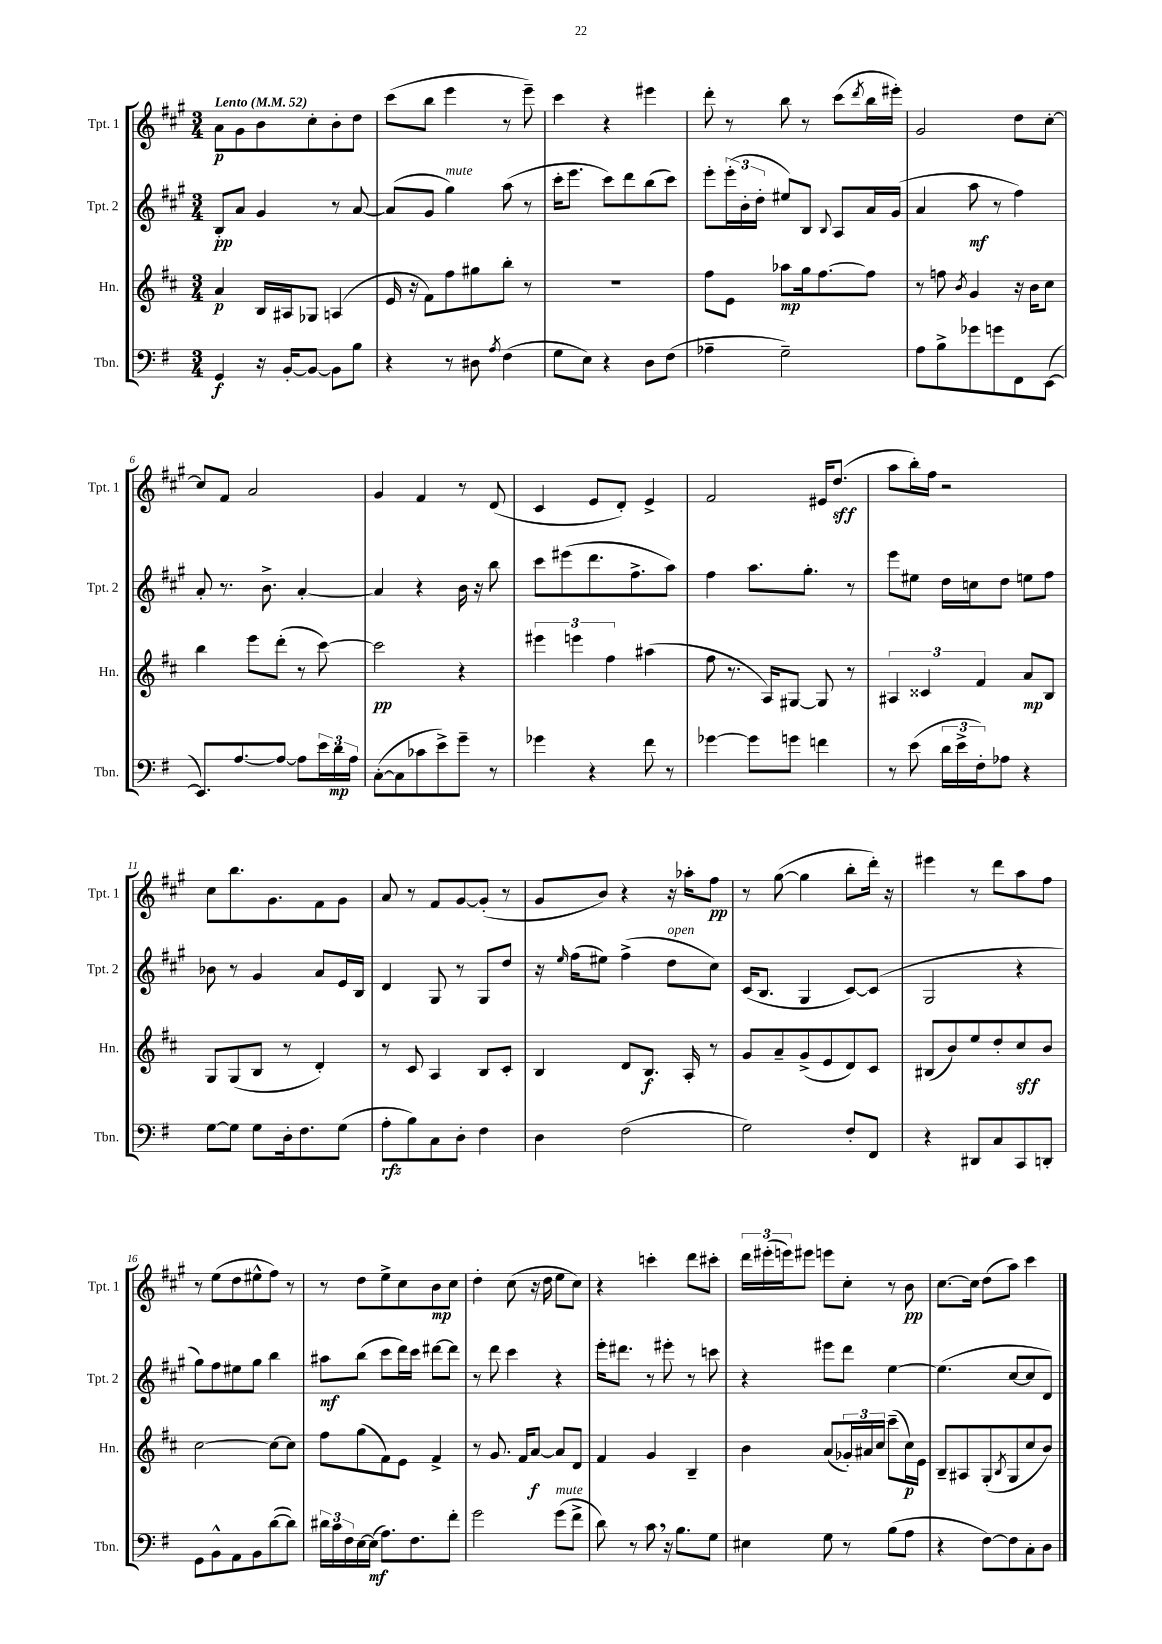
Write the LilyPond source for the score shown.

<<
\new StaffGroup <<
\new Staff = "s0" \with { instrumentName = "Tpt. 1" shortInstrumentName = "Tpt. 1" } {
    \clef treble \key a \major \numericTimeSignature \time 3/4 \tempo "Lento" 4 = 52
    a'8\p gis'8 b'8 cis''8-. b'8-. d''8 |
    cis'''8( b''8 e'''4 r8 e'''8--) |
    cis'''4 r4 eis'''4 |
    d'''8-. r8 b''8 r8 cis'''8( \acciaccatura { d'''8 } b''16 eis'''16-.) |
    gis'2 d''8 cis''8~-. |
    cis''8 fis'8 a'2 |
    gis'4 fis'4 r8 d'8( |
    cis'4 e'8 d'8-.) e'4-> |
    fis'2 eis'16 d''8.\sff( |
    a''8 b''16-.) fis''16 r2 |
    cis''8 b''8. gis'8. fis'8 gis'8 |
    a'8 r8 fis'8 gis'8~ gis'8-.( r8 |
    gis'8 b'8) r4 r16 aes''16-. fis''8\pp |
    r8 gis''8~( gis''4 b''8-. d'''16-.) r16 |
    eis'''4 r8 d'''8 a''8 fis''8 |
    r8 e''8( d''8 eis''8-^ fis''8) r8 |
    r8 d''8 e''8-> cis''8 b'8\mp cis''8 |
    d''4-. cis''8( r16 d''16 e''8 cis''8) |
    r4 c'''4-. d'''8 cis'''8-. |
    \tuplet 3/2 { d'''16 eis'''16-.( e'''16) } eis'''8 e'''8 cis''8-. r8 b'8\pp |
    cis''8.~ cis''16 d''8( a''8) cis'''4 \bar "|." |
}
\new Staff = "s1" \with { instrumentName = "Tpt. 2" shortInstrumentName = "Tpt. 2" } {
    \clef treble \key a \major \numericTimeSignature \time 3/4
    b8-.\pp a'8 gis'4 r8 a'8~ |
    a'8( gis'8 gis''4^\markup { \italic "mute" }) a''8( r8 |
    cis'''16-. e'''8. cis'''8) d'''8 b''8( cis'''8) |
    e'''8-. \tuplet 3/2 { e'''16-.( b'16-. d''16-. } eis''8) b8 \appoggiatura { b8 } a8 a'16 gis'16( |
    a'4 a''8\mf r8 fis''4) |
    a'8-. r8. b'8.-> a'4~-. |
    a'4 r4 b'16 r16 b''8 |
    cis'''8 eis'''8( d'''8. fis''8.-> a''8) |
    fis''4 a''8. gis''8.-. r8 |
    e'''8 eis''8 d''16 c''16 d''8 e''8 fis''8 |
    bes'8 r8 gis'4 a'8 e'16 b16 |
    d'4 gis8 r8 gis8 d''8 |
    r16 \grace { e''16 } fis''16( eis''8) fis''4->( d''8^\markup { \italic "open" } cis''8) |
    cis'16( b8. gis4 cis'8~) cis'8( |
    gis2 r4 |
    gis''8) fis''8 eis''8 gis''8 b''4 |
    ais''8\mf b''8( cis'''8 d'''16) cis'''16 dis'''8~ dis'''8 |
    r8 d'''8 cis'''4 r4 |
    e'''16-. dis'''8. r8 eis'''8-. r8 c'''8 |
    r4 eis'''8 d'''8 e''4~ |
    e''4.( cis''8~ cis''8 d'8) \bar "|." |
}
\new Staff = "s2" \with { instrumentName = "Hn." shortInstrumentName = "Hn." } {
    \clef treble \key d \major \numericTimeSignature \time 3/4
    a'4\p b16 ais16 ges8 a4( |
    e'16 r16 fis'8) fis''8 gis''8 b''8-. r8 |
    R2. |
    fis''8 e'8 aes''8\mp g''16 fis''8.~ fis''8 |
    r8 f''8 \acciaccatura { b'8 } g'4 r16 b'16 cis''8 |
    b''4 e'''8 d'''8-.( r8 cis'''8~) |
    cis'''2\pp r4 |
    \tuplet 3/2 { eis'''4 e'''4 fis''4 } ais''4( |
    fis''8 r8. a16) gis8~ gis8 r8 |
    \tuplet 3/2 { ais4 cisis'4 fis'4 } a'8\mp b8 |
    g8 g8( b8 r8 d'4-.) |
    r8 cis'8 a4 b8 cis'8-. |
    b4 d'8 b8.\f a16-. r8 |
    g'8 a'8-- g'8->( e'8 d'8) cis'8 |
    bis8( b'8) e''8 d''8-. cis''8\sff b'8 |
    cis''2~ cis''8~ cis''8 |
    fis''8 g''8( fis'8) e'8 fis'4-> |
    r8 g'8. fis'16 a'8~\f a'8 d'8 |
    fis'4 g'4 b4-- |
    b'4 a'8( \tuplet 3/2 { ges'16-.) ais'16 cis''16 } cis'''8--( cis''16\p) e'16 |
    b8-- ais8 g8-.( \acciaccatura { b8 } g8 cis''8 b'8) \bar "|." |
}
\new Staff = "s3" \with { instrumentName = "Tbn." shortInstrumentName = "Tbn." } {
    \clef bass \key g \major \numericTimeSignature \time 3/4
    g,4\f r16 b,16~-. b,8~ b,8 b8 |
    r4 r8 dis8 \acciaccatura { a8 } fis4( |
    g8 e8) r4 d8 fis8( |
    aes4-- g2--) |
    a8 b8-> ges'8 g'8 fis,8 e,8~( |
    e,8.) a8.~ a8~ a8 \tuplet 3/2 { e'16 d'16\mp a16 } |
    c8~-.( c8 ces'8 e'8->) g'8-- r8 |
    ges'4 r4 fis'8 r8 |
    ges'4~ ges'8 g'8 f'4 |
    r8 e'8( \tuplet 3/2 { d'16 e'16-> fis16-.) } aes8 r4 |
    g8~ g8 g8 d16-. fis8. g8( |
    a8-.\rfz b8) c8 d8-. fis4 |
    d4 fis2( |
    g2) fis8-. fis,8 |
    r4 dis,8 c8 c,8 d,8-. |
    g,8 b,8-^ a,8 b,8 d'8~( d'8) |
    \tuplet 3/2 { dis'16 c'16 fis16 } e16~ e16\mf( a8.) fis8. fis'8-. |
    g'2 g'8^\markup { \italic "mute" }( fis'8-> |
    d'8) r8 c'8 \breathe r16 b8. g8 |
    eis4 g8 r8 b8( a8 |
    r4 fis8~) fis8 c8-. d8 \bar "|." |
}
>>
>>
